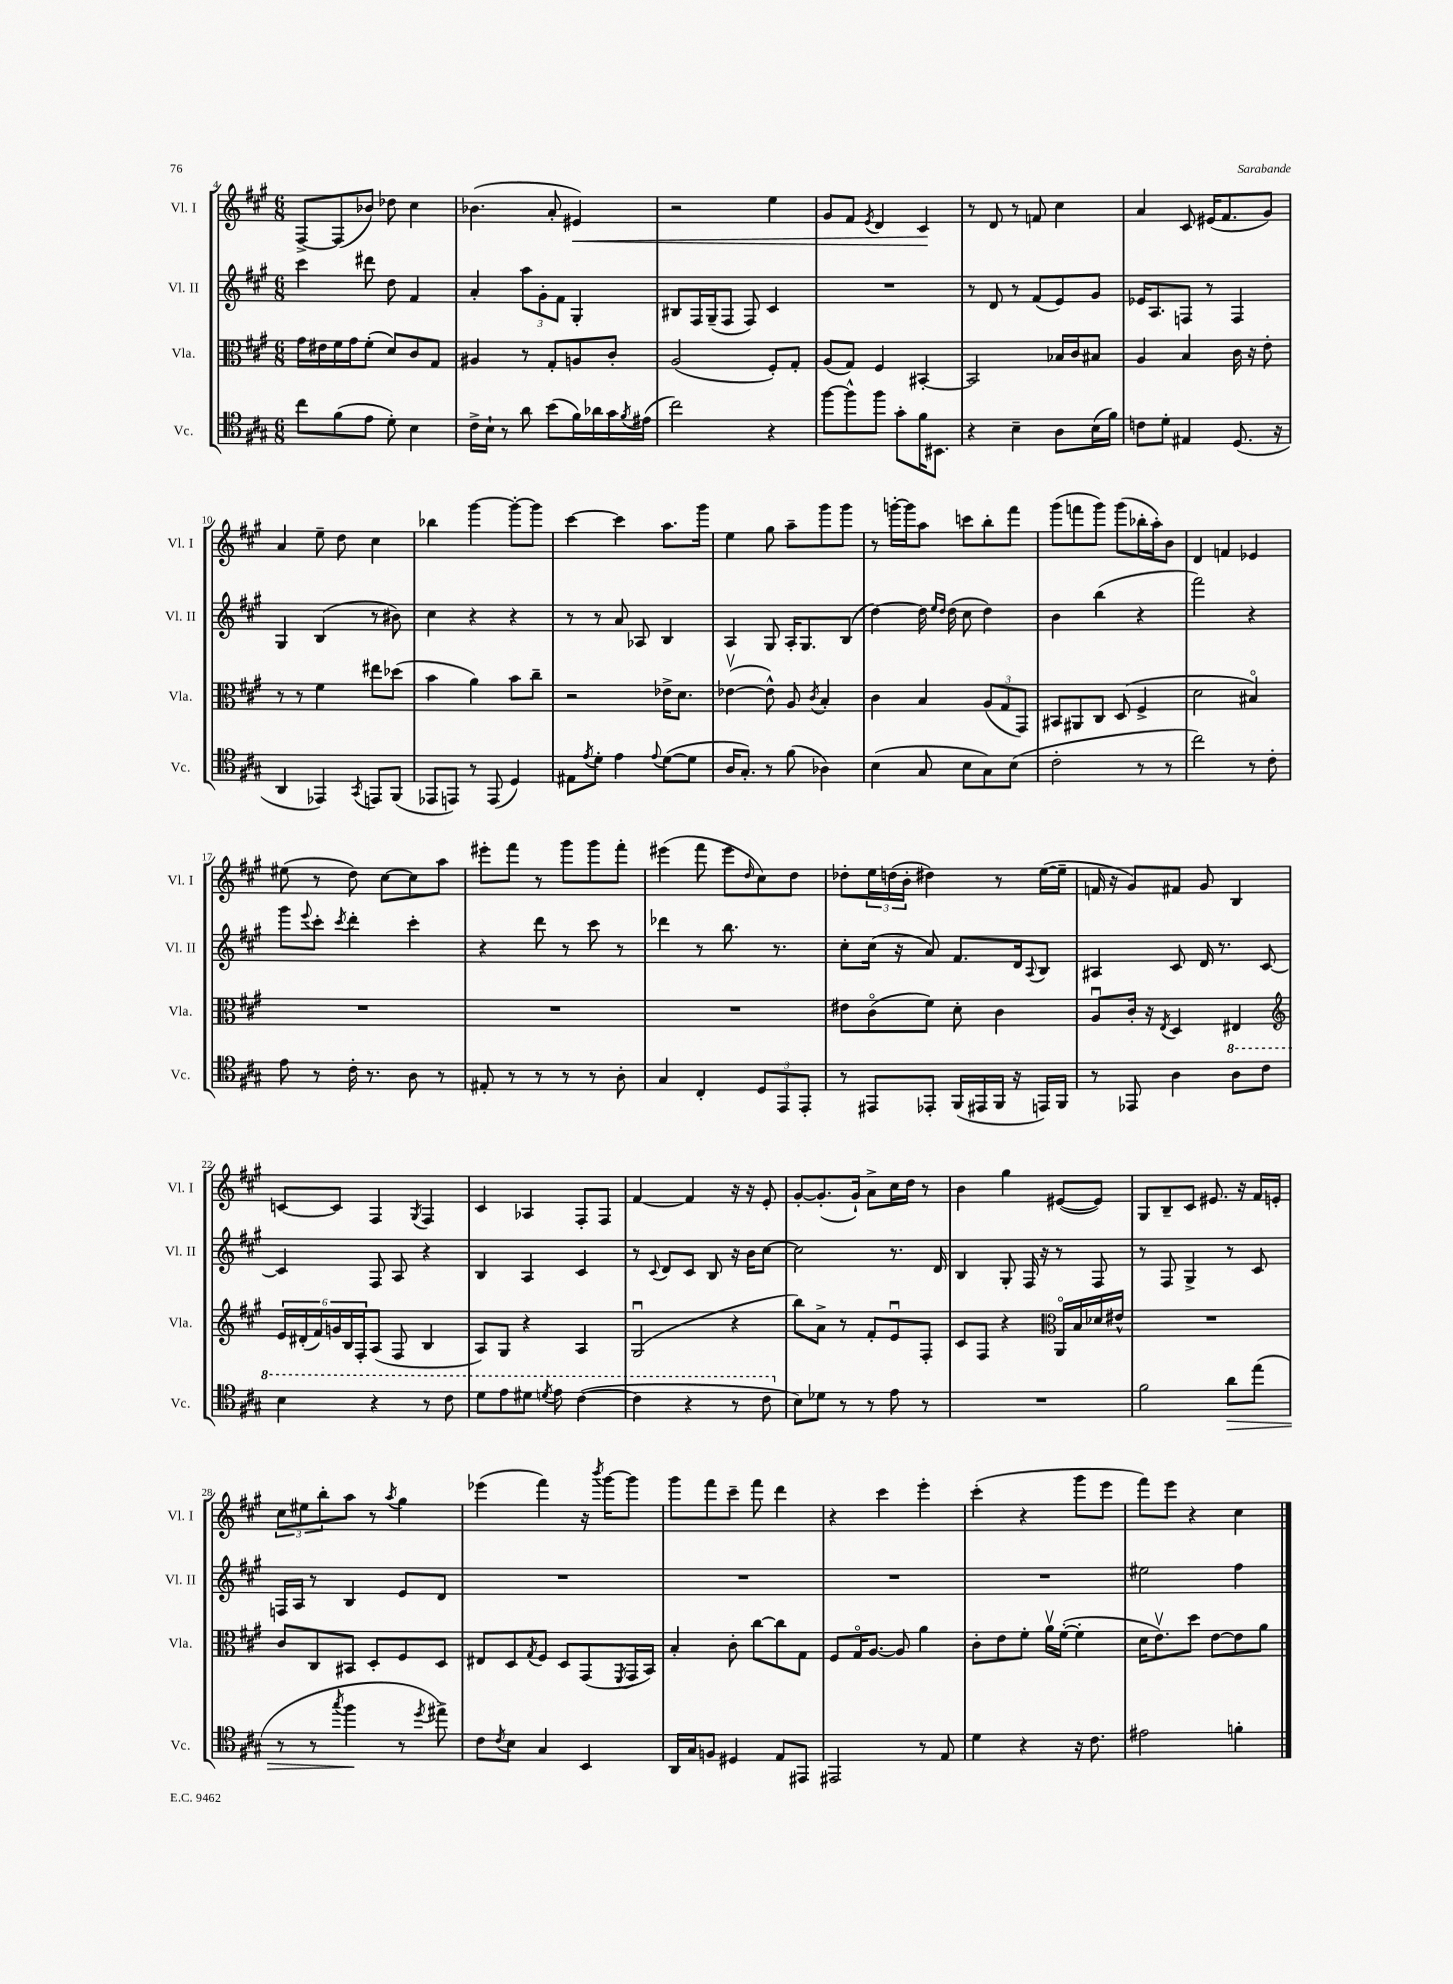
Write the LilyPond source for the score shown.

<<
\new StaffGroup <<
\new Staff = "s0" \with { instrumentName = "Vl. I" shortInstrumentName = "Vl. I" } {
    \clef treble \key a \major \numericTimeSignature \time 6/8
    fis8~-> fis8( bes'8) des''8 cis''4 |
    bes'4.( a'8-. eis'4\<) |
    r2 e''4 |
    gis'8 fis'8 \acciaccatura { e'8 } d'4 cis'4\! |
    r8 d'8 r8 f'8 cis''4 |
    a'4 cis'8 eis'16( fis'8. gis'8) |
    a'4 e''8-- d''8 cis''4 |
    bes''4 gis'''4~ gis'''8~-. gis'''8 |
    cis'''4~ cis'''4 a''8. gis'''16 |
    e''4 gis''8 a''8-- gis'''8 gis'''8 |
    r8 g'''16~-. g'''16 a''8 c'''8 b''8-. fis'''8 |
    gis'''8( f'''8 gis'''8) gis'''8( bes''16-. a''16-.) b'8 |
    d'4 f'4 ees'4 |
    eis''8( r8 d''8) cis''8~ cis''8 a''8 |
    eis'''8-. fis'''8 r8 gis'''8 gis'''8 fis'''8-. |
    eis'''4( fis'''8 eis'''8 \grace { d''16 } cis''8) d''8 |
    des''8-. \tuplet 3/2 { e''16 d''16( b'16-. } dis''4) r8 e''16~( e''16-- |
    f'16 r16 gis'8) fis'8 gis'8 b4 |
    c'8~ c'8 fis4 \acciaccatura { gis8 } fis4 |
    cis'4 aes4 fis8-. fis8 |
    fis'4~ fis'4 r16 r16 e'8-. |
    gis'8~-. gis'8.-.( gis'16-!) a'8-> cis''16 d''16 r8 |
    b'4 gis''4 eis'8~( eis'8) |
    gis8 b8-- cis'8 eis'8. r16 fis'16 e'16-. |
    \tuplet 3/2 { cis''8 eis''8 b''8-. } a''8 r8 \acciaccatura { a''8 } gis''4 |
    ees'''4( fis'''4) r16 \acciaccatura { b'''8 } gis'''16~ gis'''8 |
    gis'''8 fis'''8 cis'''8-- fis'''8 d'''4 |
    r4 cis'''4 e'''4-. |
    cis'''4-.( r4 gis'''8 e'''8 |
    fis'''8) e'''8 r4 cis''4 \bar "|." |
}
\new Staff = "s1" \with { instrumentName = "Vl. II" shortInstrumentName = "Vl. II" } {
    \clef treble \key a \major \numericTimeSignature \time 6/8
    cis'''4 dis'''8 d''8 fis'4 |
    a'4-. \tuplet 3/2 { a''8 gis'8-. fis'8 } gis4-. |
    bis8 fis16 gis16--( fis8 fis8) cis'4 |
    R2. |
    r8 d'8 r8 fis'8( e'8) gis'8 |
    ees'16 a8. f8 r8 f4 |
    gis4 b4( r8 bis'8) |
    cis''4 r4 r4 |
    r8 r8 a'8 aes8 b4 |
    a4 gis8 a16-. gis8. b8( |
    d''4~) d''16 \grace { e''16 d''16 } d''16( cis''8 d''4) |
    b'4 b''4( r4 |
    fis'''2) r4 |
    gis'''8 \appoggiatura { e'''8 } cis'''8-. \acciaccatura { cis'''8 } d'''4-. cis'''4-. |
    r4 d'''8 r8 cis'''8 r8 |
    des'''4 r8 b''8. r8. |
    cis''8-. cis''16( r16 a'8) fis'8. d'16 \appoggiatura { a8 } b8 |
    ais4 cis'8 d'16 r8. cis'8~ |
    cis'4 fis8 a8 r4 |
    b4 a4 cis'4 |
    r8 \appoggiatura { cis'8 } d'8 cis'8 b8 r16 b'16 cis''8~ |
    cis''2 r8. d'16 |
    b4 gis8-. fis16 r16 r8 fis8 |
    r8 fis8 gis4-> r8 cis'8 |
    f16 a16 r8 b4 e'8 d'8 |
    R2. |
    R2. |
    R2. |
    R2. |
    eis''2 fis''4 \bar "|." |
}
\new Staff = "s2" \with { instrumentName = "Vla." shortInstrumentName = "Vla." } {
    \clef alto \key a \major \numericTimeSignature \time 6/8
    gis'16 eis'16 fis'16 gis'16 fis'8-.( d'8) cis'8 gis8 |
    ais4 r8 gis8-. a8 cis'8-. |
    a2( fis8-.) gis8-. |
    a8( gis8) fis4 bis,4~-. |
    bis,2 bes16 cis'16 bis8 |
    a4 b4 cis'16 r16 e'8-. |
    r8 r8 fis'4 eis''8 des''8( |
    b'4 a'4) b'8 cis''8-- |
    r2 ees'16-> d'8. |
    ees'4~\upbow( ees'8-^) a8 \acciaccatura { cis'8 } b4-. |
    cis'4 b4 \tuplet 3/2 { a8( gis8 gis,8) } |
    bis,8 ais,8 cis8 d8( fis4-> |
    d'2 bis4\flageolet) |
    R2. |
    R2. |
    R2. |
    eis'8 cis'8\flageolet( fis'8) d'8-. cis'4 |
    a8\downbow cis'16-. r16 \acciaccatura { e8 } d4 eis4 |
    \clef treble \tuplet 6/4 { e'16 dis'16-.( fis'16) g'16 b16 fis16-. } a8( fis8 b4 |
    a8) gis8 r4 a4 |
    gis2\downbow( r4 |
    b''8) a'8-> r8 fis'8-. e'8\downbow fis8-. |
    cis'8 fis8 r4 \clef alto a,16\flageolet b16 des'16 eis'16-^ |
    R2. |
    cis'8 cis8 bis,8 d8-. fis8 d8 |
    eis8 d8 \acciaccatura { gis8 } fis8 d8 gis,8( \acciaccatura { fis,8 } gis,16 b,16) |
    b4-. cis'8-. cis''8~ cis''8 gis8 |
    fis8 gis16\flageolet a8.~ a8 a'4 |
    cis'8-. e'8 fis'8-. a'16\upbow fis'16~-.( fis'4-. |
    d'16 e'8.\upbow) d''8 e'8~ e'8 a'8 \bar "|." |
}
\new Staff = "s3" \with { instrumentName = "Vc." shortInstrumentName = "Vc." } {
    \clef tenor \key a \major \numericTimeSignature \time 6/8
    cis''8 fis'8( e'8 d'8-.) b4 |
    cis'16-> b16-! r8 a'8 b'8( fis'16) aes'16 gis'16 \acciaccatura { fis'8 } eis'16( |
    cis''2) r4 |
    fis''8~ fis''8-^ fis''8 gis'8-. fis'16 bis,8. |
    r4 b4-- a8 b16( fis'16) |
    c'8 d'8-. eis4 d8.( r16 |
    a,4 ees,4) \acciaccatura { gis,8 } e,8 fis,8( |
    ees,8 e,8) r8 e,8( d4) |
    eis8 \acciaccatura { e'8 } d'8-. e'4 \appoggiatura { e'8 } d'8~( d'8 |
    a16 gis8.-.) r8 fis'8( aes4) |
    b4( gis8 b8 gis8) b8( |
    cis'2-. r8 r8 |
    cis''2) r8 cis'8-. |
    e'8 r8 cis'16-. r8. a8 r8 |
    eis8-. r8 r8 r8 r8 a8-. |
    gis4 cis4-. \tuplet 3/2 { d8 e,8 e,8-. } |
    r8 eis,8 ees,8-. fis,16( eis,16 fis,16 r16 e,16) fis,16 |
    r8 ees,8 a4 \ottava #1 a'8 cis''8 |
    b'4 r4 r8 cis''8 |
    d''8 e''8 dis''8 \acciaccatura { d''8 } e''8 cis''4~( |
    cis''4 r4 r8 cis''8 \ottava #0 |
    b8) des'8 r8 r8 e'8 r8 |
    R2. |
    fis'2 a'8\> e''8( |
    r8 r8 \acciaccatura { gis''8 } fis''4\! r8 \acciaccatura { d''8 } eis''8->) |
    cis'8 \acciaccatura { cis'8 } b8 gis4 b,4 |
    a,16 gis16 f8 dis4 e8 eis,8 |
    eis,2 r8 e8 |
    d'4 r4 r16 cis'8. |
    eis'2 f'4-. \bar "|." |
}
>>
>>
\layout { \context { \Score currentBarNumber = #4 } }
